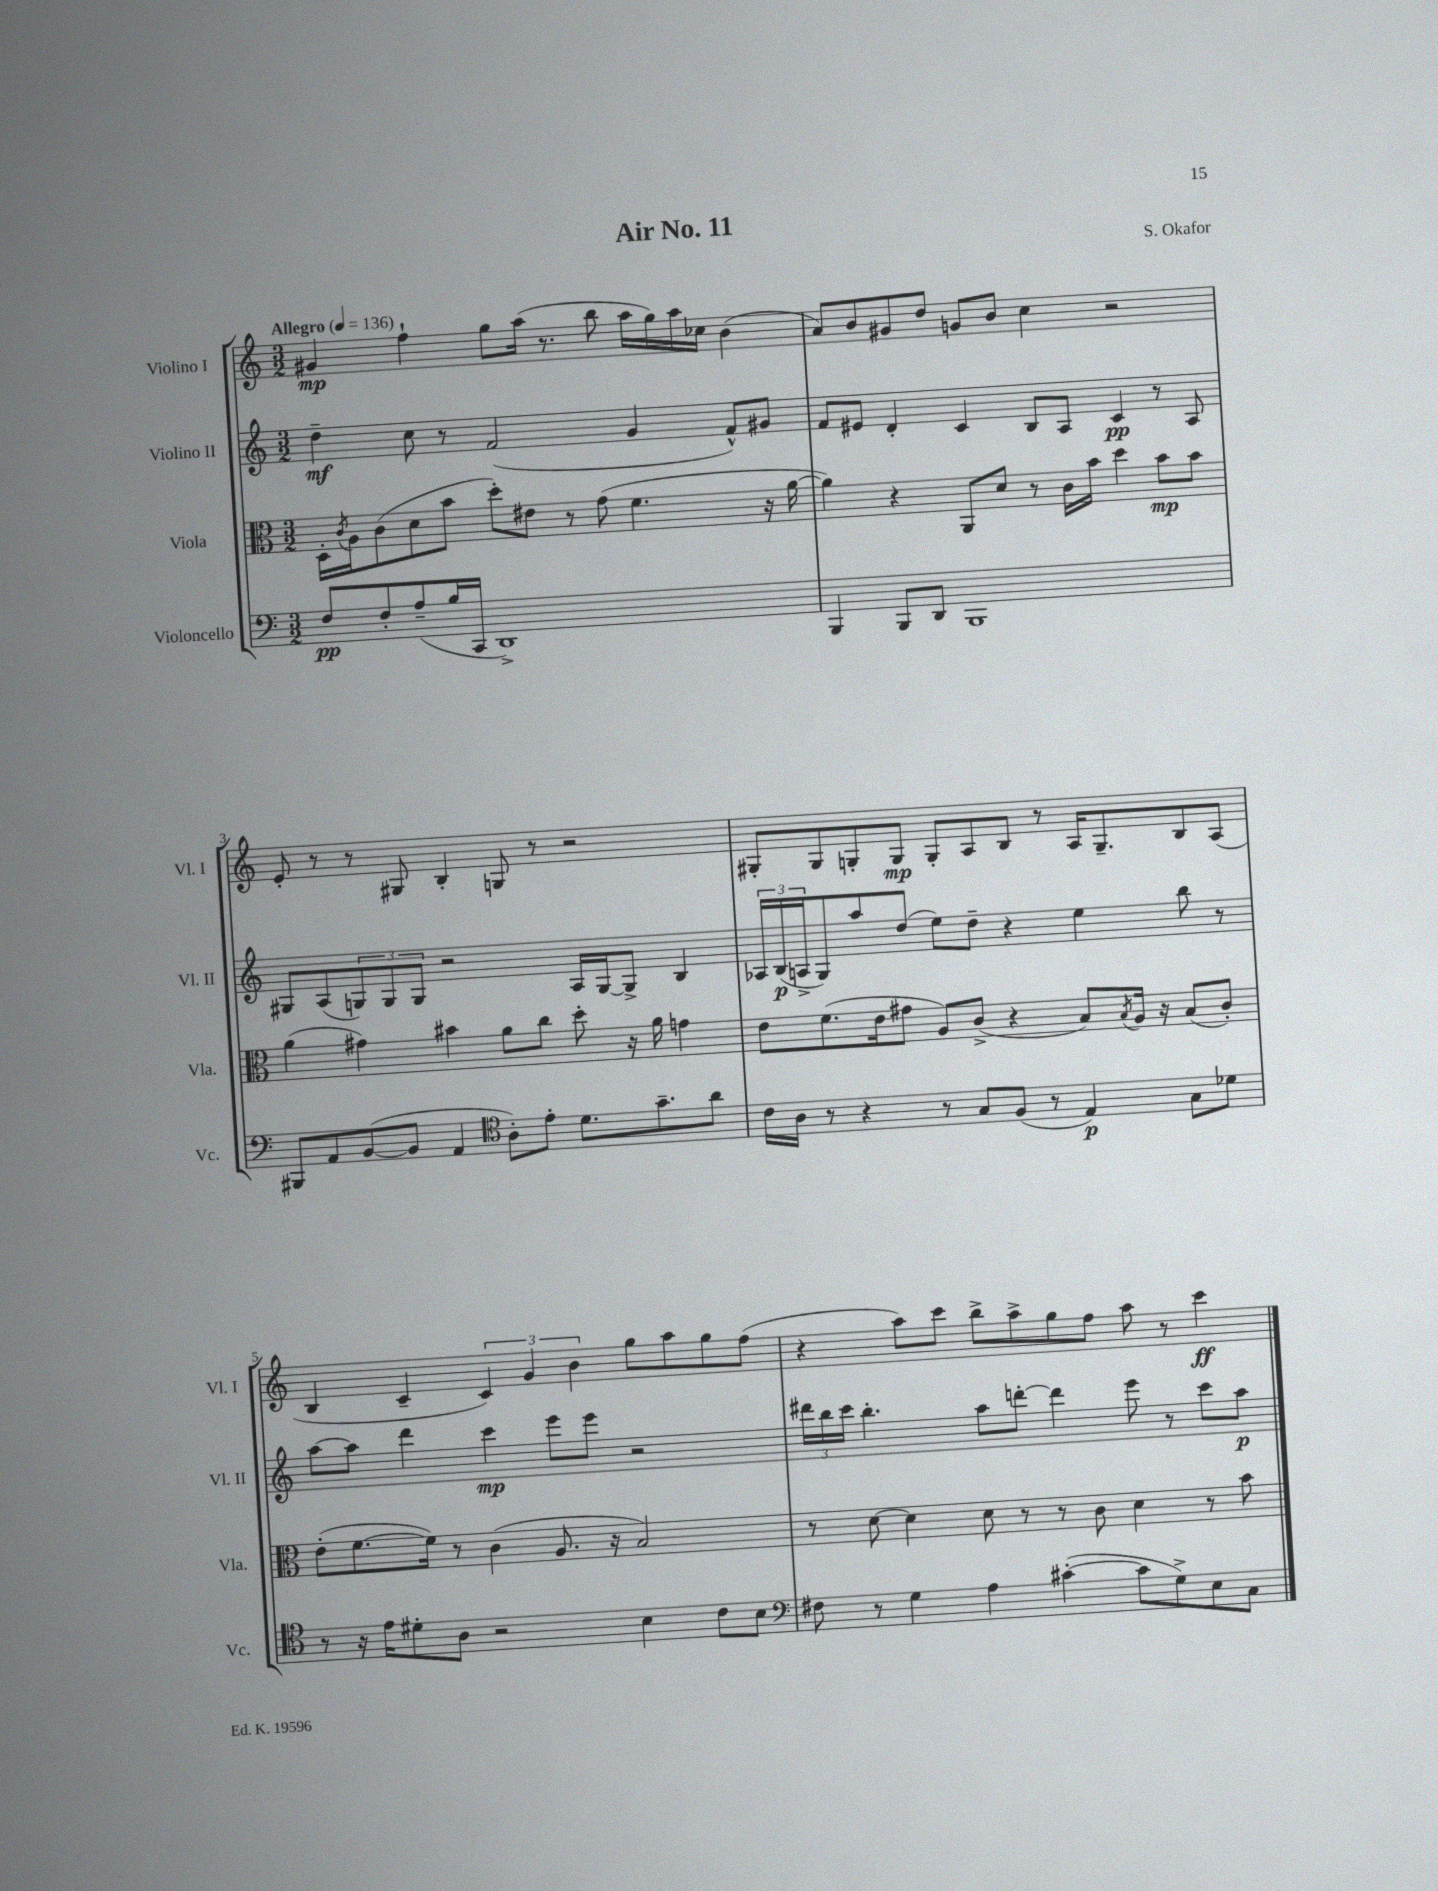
\header { title = "Air No. 11" composer = "S. Okafor" }
<<
\new StaffGroup <<
\new Staff = "s0" \with { instrumentName = "Violino I" shortInstrumentName = "Vl. I" } {
    \clef treble \key c \major \numericTimeSignature \time 3/2 \tempo "Allegro" 4 = 136
    gis'4\mp f''4-! g''8 a''16( r8. b''8 a''16 g''16) a''16 ces''16 b'4( |
    a'8) b'8 gis'8 d''8 g'8 b'8 c''4 r2 |
    e'8-. r8 r8 gis8 b4-. g8 r8 r2 |
    gis8-. gis8 g8-. g8\mp g8-. a8 b8 r8 a16 g8.-- b8 a8( |
    b4 c'4-- \tuplet 3/2 { c'4) g'4 b'4 } g''8 a''8 g''8 f''8( |
    r4 a''8) c'''8 b''8-> a''8-> g''8 f''8 a''8 r8 c'''4\ff \bar "|." |
}
\new Staff = "s1" \with { instrumentName = "Violino II" shortInstrumentName = "Vl. II" } {
    \clef treble \key c \major \numericTimeSignature \time 3/2
    d''4--\mf c''8 r8 f'2( g'4 f'8-^) gis'8 |
    f'8 eis'8 d'4-. c'4 b8 a8 c'4\pp r8 a8 |
    gis8 a8( \tuplet 3/2 { g8) g8 g8 } r2 a16 g16~ g8-> b4 |
    \tuplet 3/2 { aes16 b16\p( a16-> } g8) a''8 d''8( e''8) d''8-- r4 e''4 b''8 r8 |
    a''8~ a''8 d'''4 c'''4\mp e'''8 e'''8 r2 |
    \tuplet 3/2 { dis'''16 b''16 c'''16 } b''4.-. a''8 d'''8~-. d'''4 e'''8 r8 c'''8 a''8\p \bar "|." |
}
\new Staff = "s2" \with { instrumentName = "Viola" shortInstrumentName = "Vla." } {
    \clef alto \key c \major \numericTimeSignature \time 3/2
    d16-. \acciaccatura { c'8 } a16 c'8( d'8 b'8 d''8-.) eis'8 r8 g'8( f'4. r16 a'16~ |
    a'4) r4 a,8 d'8 r8 c'16 b'16 d''4 b'8\mp b'8 |
    a'4( gis'4) bis'4 a'8 c''8 d''8-. r16 a'16 g'4 |
    e'8 f'8.( e'16 gis'8 a8) c'8->( r4 b8) \acciaccatura { b8 } a16 r16 b8( c'8-.) |
    e'8-.( f'8.~ f'16) r8 c'4( a8. r16 b2) |
    r8 d'8~ d'4 d'8 r8 r8 c'8 d'4 r8 b'8 \bar "|." |
}
\new Staff = "s3" \with { instrumentName = "Violoncello" shortInstrumentName = "Vc." } {
    \clef bass \key c \major \numericTimeSignature \time 3/2
    f8\pp f8-. a8--( b16 c,16 d,1->) |
    b,,4 b,,8 d,8 b,,1 |
    bis,,8 a,8 b,8~( b,8 a,4 \clef tenor a8-.) e'8-. d'8. g'8.-- a'8 |
    c'16 a16 r8 r4 r8 g8 f8( r8 e4\p) g8 des'8 |
    r8 r16 e'16 dis'8-. a8 r2 b4 c'8 b8 |
    \clef bass fis8 r8 g4 a4 cis'4~-.( cis'8 g8->) e8 c8 \bar "|." |
}
>>
>>
